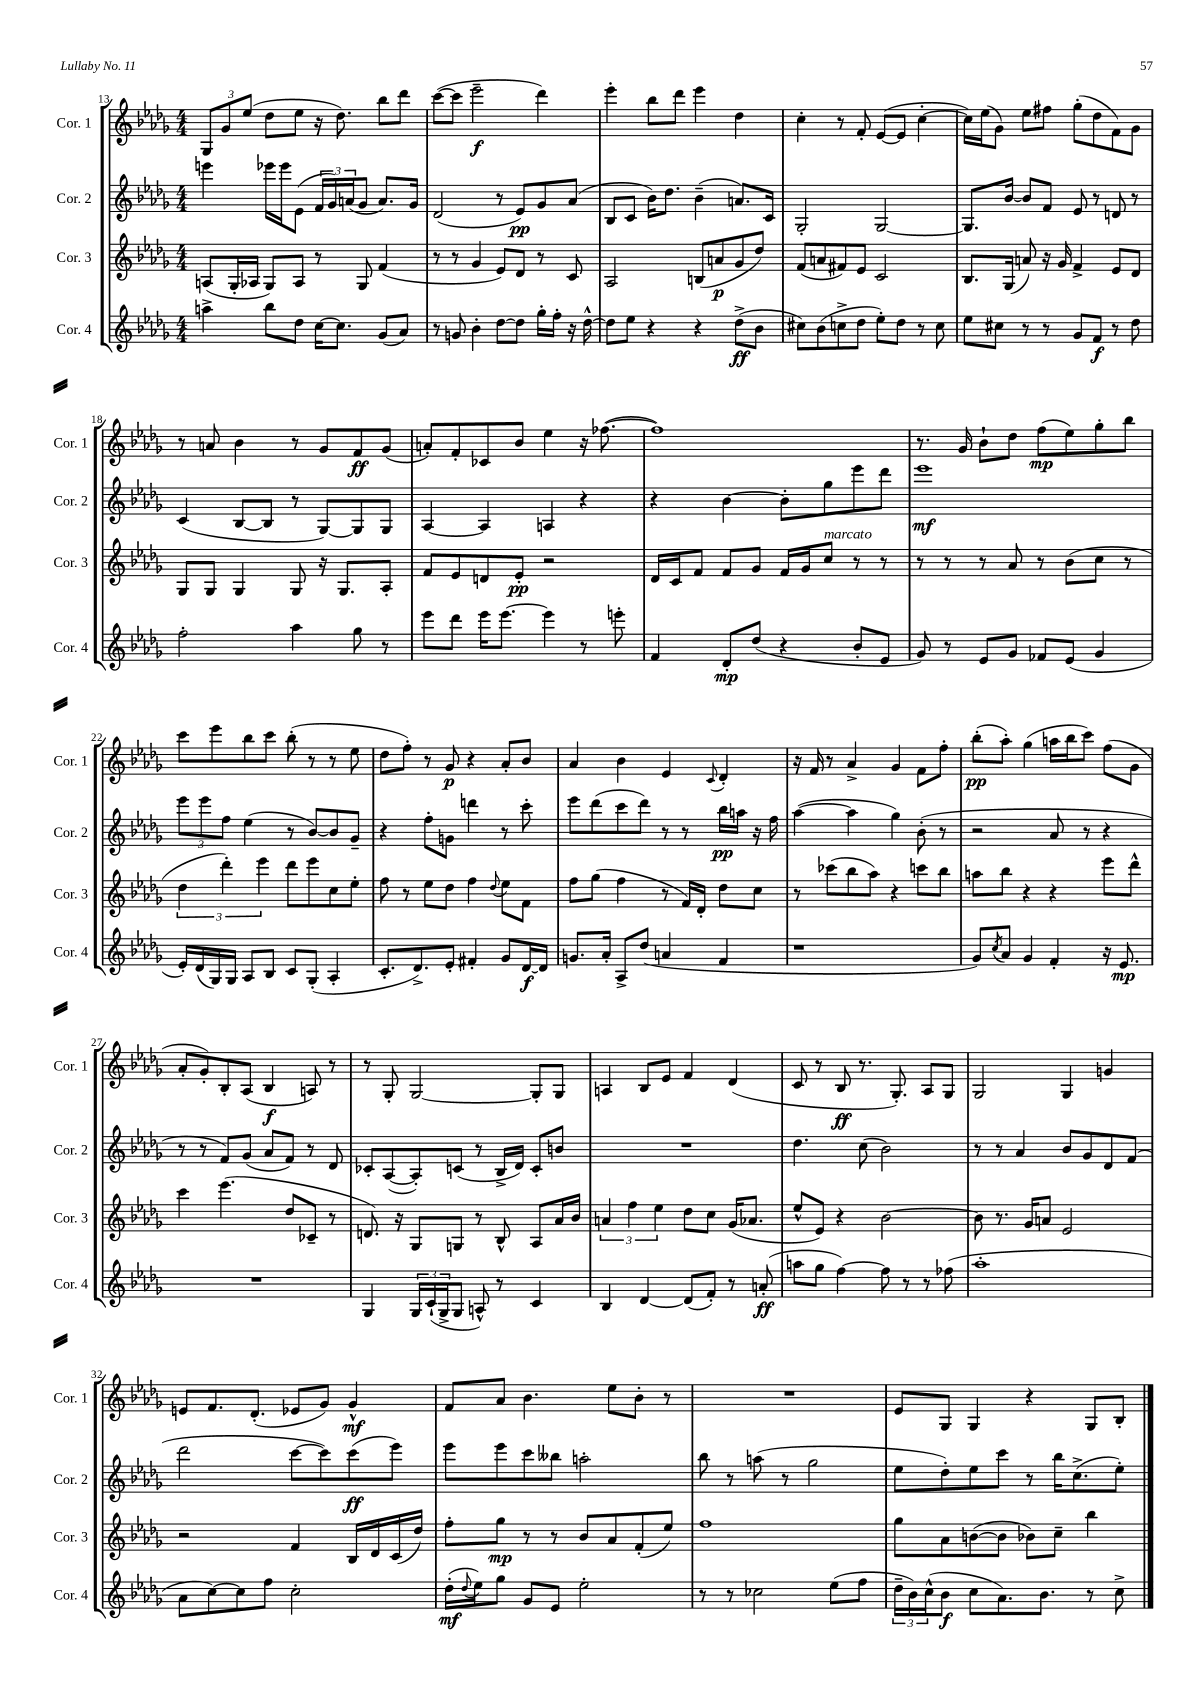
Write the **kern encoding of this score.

**kern	**kern	**kern	**kern
*staff4	*staff3	*staff2	*staff1
*clefG2	*clefG2	*clefG2	*clefG2
*k[b-e-a-d-g-]	*k[b-e-a-d-g-]	*k[b-e-a-d-g-]	*k[b-e-a-d-g-]
*M4/4	*M4/4	*M4/4	*M4/4
4aa^	(8A	4eee	12G-
.	.	.	12g-
.	16G-'	.	.
.	.	.	(12ee-
.	16A-	.	.
8bb-	8G-)	16eee-	8dd-
.	.	16eee-	.
8dd-	8A-	(8e-	8ee-
[16cc	8r	24f	16r
.	.	24g-)	.
8.cc]	.	.	8.dd-)
.	.	(24a	.
.	8G-	8g-	.
(8g-	(4f	8.a)	8bb-
8a-)	.	.	8ddd-
.	.	16g-	.
=	=	=	=
8r	8r	(2d-	([8ccc
8g	8r	.	8ccc]
4b-'	4g-	.	2eee-~
[8dd-	8e-)	8r	.
8dd-]	8d-	8e-)	.
16gg-'	8r	8g-	4ddd-)
16ff'	.	.	.
16r	8c	(8a-	.
[16dd-^^	.	.	.
=	=	=	=
8dd-]	2A-	8B-	4eee-'
8ee-	.	8c	.
4r	.	16b-)	8bb-
.	.	8.dd-	.
.	.	.	8ddd-
4r	(8B	(4b-~	4eee-
.	8a	.	.
(8dd-^	8g-	8.a)	4dd-
8b-	8dd-)	.	.
.	.	16c	.
=	=	=	=
8cc#)	(8f	2G-'	4cc'
(8b-	8a	.	.
8cc^	8f#)	.	8r
8dd-	8e-	.	8f'
8ee-')	2c	[2G-	([8e-
8dd-	.	.	8e-]
8r	.	.	[4cc'
8cc	.	.	.
=	=	=	=
8ee-	8.B-	8.G-]	16cc])
.	.	.	(16ee-
8cc#	.	.	8g-)
.	(16G-	[16b-	.
8r	8a)	8b-]	8ee-
8r	16r	8f	8ff#
.	16g-	.	.
8g-	4f^	8e-	(8gg-'
8f	.	8r	8dd-
8r	8e-	8d	8f)
8dd-	8d-	8r	8g-
=	=	=	=
2ff'	8G-	(4c	8r
.	8G-	.	8a
.	4G-	[8B-	4b-
.	.	8B-]	.
4aa-	8G-	8r	8r
.	16r	[8G-)	8g-
.	8.G-	.	.
8gg-	.	8G-]	8f
8r	8A-'	8G-	(8g-
=	=	=	=
8eee-	8f	[4A-	8a')
8ddd-	8e-	.	8f'
16eee-	8d	4A-]	8c-
[8.eee-	.	.	.
.	8e-'	.	8b-
4eee-]	2r	4A	4ee-
8r	.	4r	16r
.	.	.	([8.ff-
8eee'	.	.	.
=	=	=	=
4f	16d-	4r	1ff-])
.	16c	.	.
.	8f	.	.
8d-'	8f	[4b-	.
(8dd-	8g-	.	.
4r	16f	8b-']	.
.	16g-	.	.
.	8cc	8gg-	.
8b-'	8r	8eee-	.
8e-	8r	8ddd-	.
=	=	=	=
8g-)	8r	1eee-	8.r
8r	8r	.	.
.	.	.	16g-
8e-	8r	.	8b-`
8g-	8a-	.	8dd-
8f-	8r	.	(8ff
(8e-	(8b-	.	8ee-)
4g-	8cc	.	8gg-'
.	8r	.	8bb-
=	=	=	=
16e-')	6dd-	12eee-	8ccc
(16d-	.	.	.
.	.	12eee-	.
16G-)	.	.	8eee-
.	6ddd-')	12ff	.
16G-	.	.	.
8A-	.	(4ee-	8bb-
.	6eee-	.	.
8B-	.	.	8ccc
8c	8ddd-	8r	(8bb-'
(8G-'	8eee-	[8b-)	8r
4A-'	8cc	8b-]	8r
.	8ee-'	8g-~	8ee-
=	=	=	=
8.c'	8ff	4r	8dd-
.	8r	.	8ff')
8.d-^)	.	.	.
.	8ee-	8ff'	8r
8e-'	8dd-	8g	8g-
4f#'	4ff	4ddd	4r
.	8qqdd-	.	.
8g-	8ee-	8r	8a-'
[16d-	8f	8ccc'	8b-
16d-]	.	.	.
=	=	=	=
8.g	8ff	8eee-	4a-
.	(8gg-	(8ddd-	.
16a-'	.	.	.
8A-^	4ff	8ccc	4b-
(8dd-	.	8ddd-)	.
4a	8r	8r	4e-
.	16f)	8r	.
.	16d-'	.	.
.	.	.	8qqc
4f	8dd-	16bb-	4d-'
.	.	16aa	.
.	8cc	16r	.
.	.	16ff	.
=	=	=	=
1r	8r	([4aa-	16r
.	.	.	16f
.	(8ccc-	.	8r
.	8bb-	4aa-]	4a-^
.	8aa-)	.	.
.	4r	4gg-)	4g-
.	8ccc	(8b-'	8f
.	8bb-	8r	8ff'
=	=	=	=
8g-)	8aa	2r	(8bb-'
8qcc	.	.	.
8a-	8bb-	.	8aa-')
4g-	4r	.	(4gg-
4f'	4r	8a-	16aa
.	.	.	16bb-
.	.	8r	8ccc)
16r	8eee-	4r	(8ff
8.e-	.	.	.
.	8ddd-^^	.	8g-
=	=	=	=
1r	4ccc	8r	8a-'
.	.	8r	8g-')
.	(4.eee-	8f)	8B-'
.	.	(8g-	(8A-
.	.	8a-	4B-
.	8dd-	8f)	.
.	8c-~	8r	8A)
.	8r	8d-	8r
=	=	=	=
4G-	8.d)	8c-'	8r
.	.	([8A-	8G-'
.	16r	.	.
24G-	8G-	8A-'])	[2G-
(24c`	.	.	.
24G-^	.	.	.
8G-	8G	(8c	.
8A^^)	8r	8r	.
8r	8B-^^	16B-^	.
.	.	16d-)	.
4c	8A-	8c'	8G-']
.	16a-	8b	8G-
.	16b-	.	.
=	=	=	=
4B-	6a	1r	4A
.	6ff	.	.
[4d-	.	.	8B-
.	6ee-	.	.
.	.	.	8e-
(8d-]	8dd-	.	4f
8f')	8cc	.	.
8r	(16g-	.	(4d-
.	8.a-	.	.
(8a'	.	.	.
=	=	=	=
8aa	8ee-^^	4.dd-	8c
8gg-	8e-)	.	8r
[4ff)	4r	.	8B-
.	.	(8cc	8.r
8ff]	[2b-	2b-)	.
.	.	.	8.G-')
8r	.	.	.
8r	.	.	8A-
(8ff-	.	.	8G-
=	=	=	=
1aa-'	8b-]	8r	2G-
.	8.r	8r	.
.	.	4a-	.
.	16g-	.	.
.	8a	.	.
.	2e-	8b-	4G-
.	.	8g-	.
.	.	8d-	4g
.	.	(8f	.
=	=	=	=
8a-	2r	2ddd-	8e
[8cc)	.	.	8.f
8cc]	.	.	.
.	.	.	(8.d-'
8ff	.	.	.
2cc'	4f	[8ccc	8e-
.	.	8ccc])	8g-)
.	16B-	(8ccc	4g-^^
.	16d-	.	.
.	(16c	8eee-)	.
.	16dd-)	.	.
=	=	=	=
(16dd-'	8ff'	8eee-	8f
8qqdd-	.	.	.
16ee-)	.	.	.
8gg-	8gg-	8eee-	8a-
8g-	8r	8ccc	4.b-
8e-	8r	8bb--	.
2ee-'	8b-	2aa'	.
.	8a-	.	8ee-
.	(8f'	.	8b-'
.	8ee-)	.	8r
=	=	=	=
8r	1ff	8bb-	1r
8r	.	8r	.
2cc-	.	(8aa	.
.	.	8r	.
.	.	2gg-	.
(8ee-	.	.	.
8ff	.	.	.
=	=	=	=
24dd-~	8gg-	8ee-	8e-
24b-)	.	.	.
(24cc^^	.	.	.
8b-	8a-	8dd-')	8G-
8cc	([8b	8ee-	4G-
8.a-)	8b]	8ccc	.
.	8b-)	8r	4r
8.b-	.	.	.
.	8cc~	16bb-	.
.	.	(8.cc^	.
8r	4bb-	.	8G-
8cc^	.	8ee-')	8B-'
==	==	==	==
*-	*-	*-	*-
